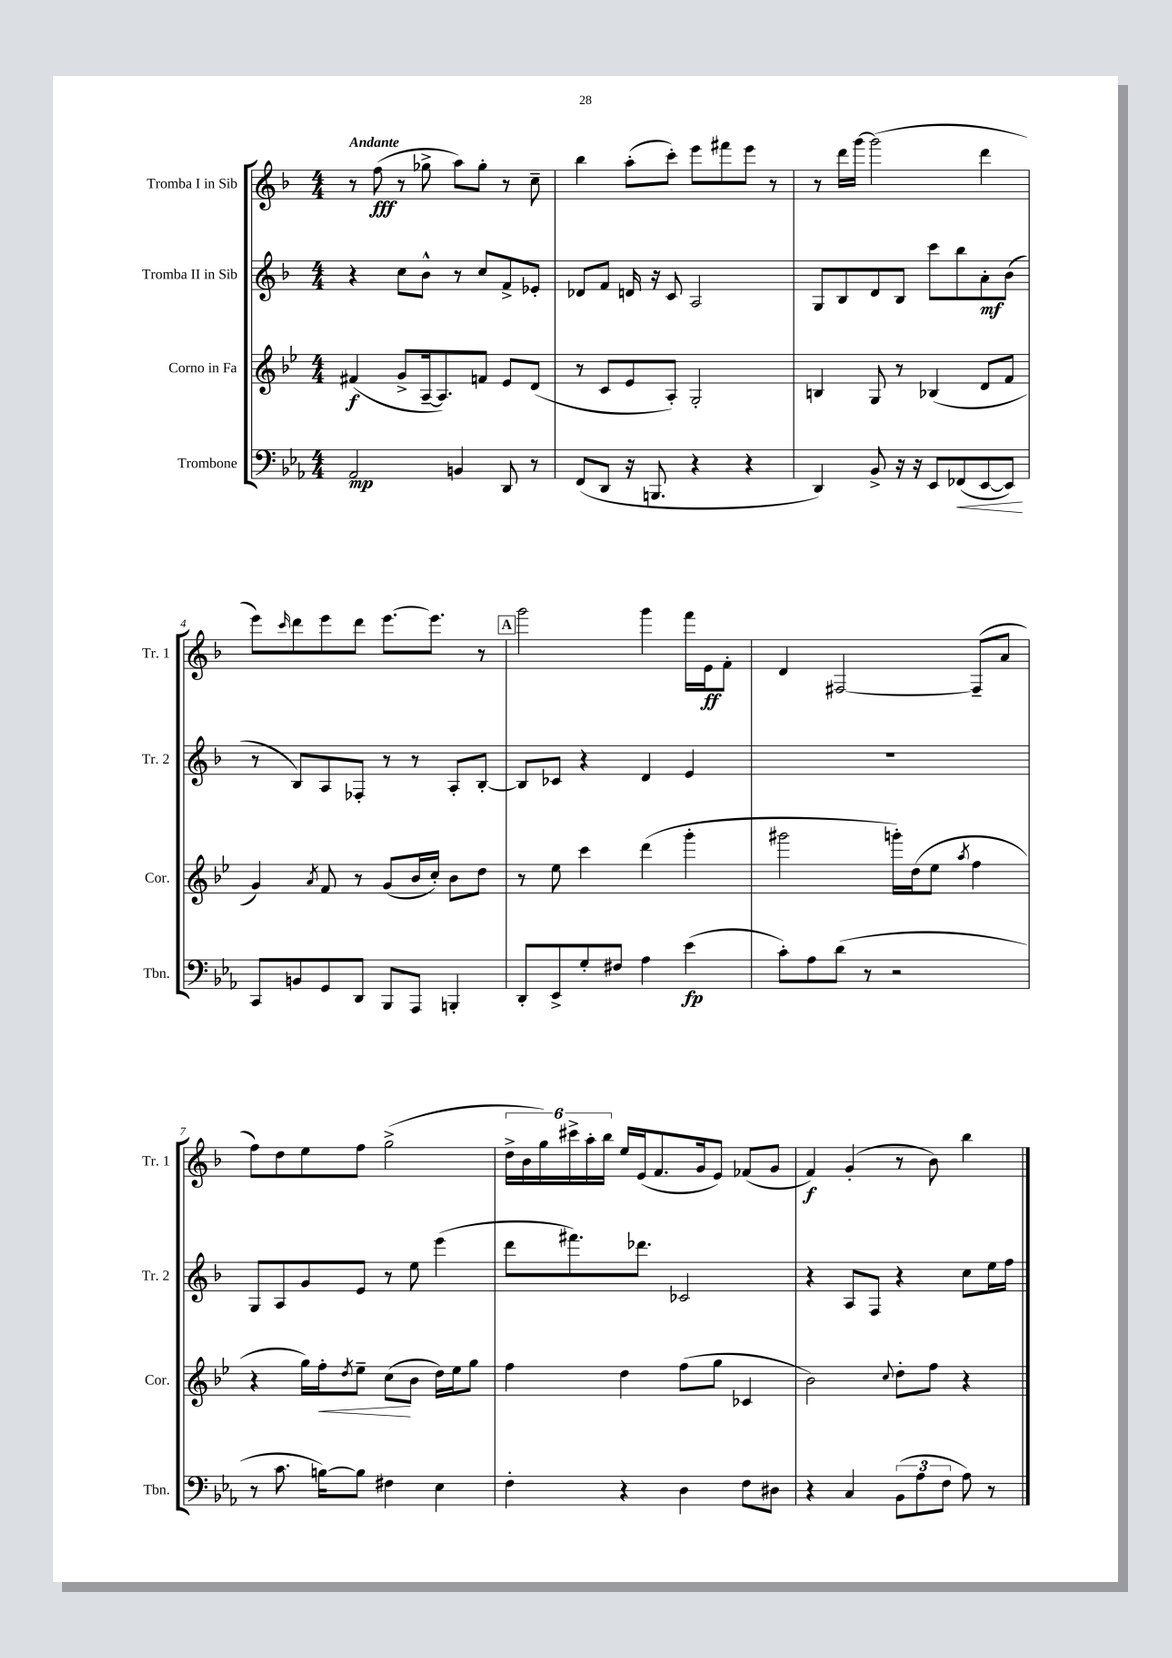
<<
\new StaffGroup <<
\new Staff = "s0" \with { instrumentName = "Tromba I in Sib" shortInstrumentName = "Tr. 1" } {
    \clef treble \key f \major \numericTimeSignature \time 4/4 \tempo "Andante"
    r8 f''8\fff( r8 ges''8-> a''8) ges''8-. r8 c''8-- |
    bes''4 a''8-.( c'''8-.) e'''8 fis'''8 e'''8 r8 |
    r8 d'''16 g'''16~ g'''2( d'''4 |
    e'''8) \grace { c'''16 } d'''8 e'''8 d'''8 e'''8.~ e'''8. r8 |
    \mark \markup { \box "A" } g'''2 g'''4 f'''16 e'16\ff f'8-. |
    d'4 fis2~ fis8--( a'8 |
    f''8) d''8 e''8 f''8 g''2->( |
    \tuplet 6/4 { d''16-> bes'16 g''16) cis'''16-> a''16-. bes''16 } e''16 e'16( f'8. g'16 e'8) fes'8( g'8 |
    f'4\f) g'4-.( r8 bes'8) bes''4 \bar "|." |
}
\new Staff = "s1" \with { instrumentName = "Tromba II in Sib" shortInstrumentName = "Tr. 2" } {
    \clef treble \key f \major \numericTimeSignature \time 4/4
    r4 c''8 bes'8-^ r8 c''8 f'8-> ees'8-. |
    des'8 f'8 d'16 r16 c'8 a2 |
    g8 bes8 d'8 bes8 c'''8 bes''8 a'8-.\mf bes'8( |
    r8 bes8) a8 fes8-. r8 r8 a8-. bes8~-. |
    \mark \markup { \box "A" } bes8 ces'8 r4 d'4 e'4 |
    R1 |
    g8 a8 g'8 e'8 r8 e''8 e'''4( |
    d'''8 fis'''8.) des'''8. ces'2 |
    r4 a8 f8 r4 c''8 e''16 f''16 \bar "|." |
}
\new Staff = "s2" \with { instrumentName = "Corno in Fa" shortInstrumentName = "Cor." } {
    \clef treble \key bes \major \numericTimeSignature \time 4/4
    fis'4\f( g'8-> a16~-- a8.) f'8 ees'8 d'8( |
    r8 c'8 ees'8 a8-.) g2-. |
    b4 g8 r8 bes4( d'8 f'8 |
    g'4) \acciaccatura { a'8 } f'8 r8 g'8( bes'16 c''16-.) bes'8 d''8 |
    \mark \markup { \box "A" } r8 ees''8 c'''4 d'''4( g'''4-. |
    gis'''2 g'''16-.) d''16( ees''8 \acciaccatura { a''8 } f''4 |
    r4 g''16) f''16-.\< \acciaccatura { d''8 } ees''8-- c''8\!( bes'8 d''16) ees''16 g''8 |
    f''4 d''4 f''8( g''8 ces'4 |
    bes'2) \appoggiatura { c''8 } d''8-. f''8 r4 \bar "|." |
}
\new Staff = "s3" \with { instrumentName = "Trombone" shortInstrumentName = "Tbn." } {
    \clef bass \key ees \major \numericTimeSignature \time 4/4
    aes,2\mp b,4 d,8 r8 |
    f,8( d,8 r16 b,,8. r4 r4 |
    d,4) bes,8-> r16 r16 ees,8 fes,8\<( ees,8~ ees,8\!) |
    c,8 b,8 g,8 d,8 bes,,8 aes,,8 b,,4-. |
    \mark \markup { \box "A" } d,8-. ees,8-> g8-. fis8 aes4 ees'4\fp( |
    c'8-.) aes8 d'8( r8 r2 |
    r8 c'8. b16~) b8 fis4 ees4 |
    f4-. r4 d4 f8 dis8 |
    r4 c4 \tuplet 3/2 { bes,8( aes8 f8 } aes8) r8 \bar "|." |
}
>>
>>
